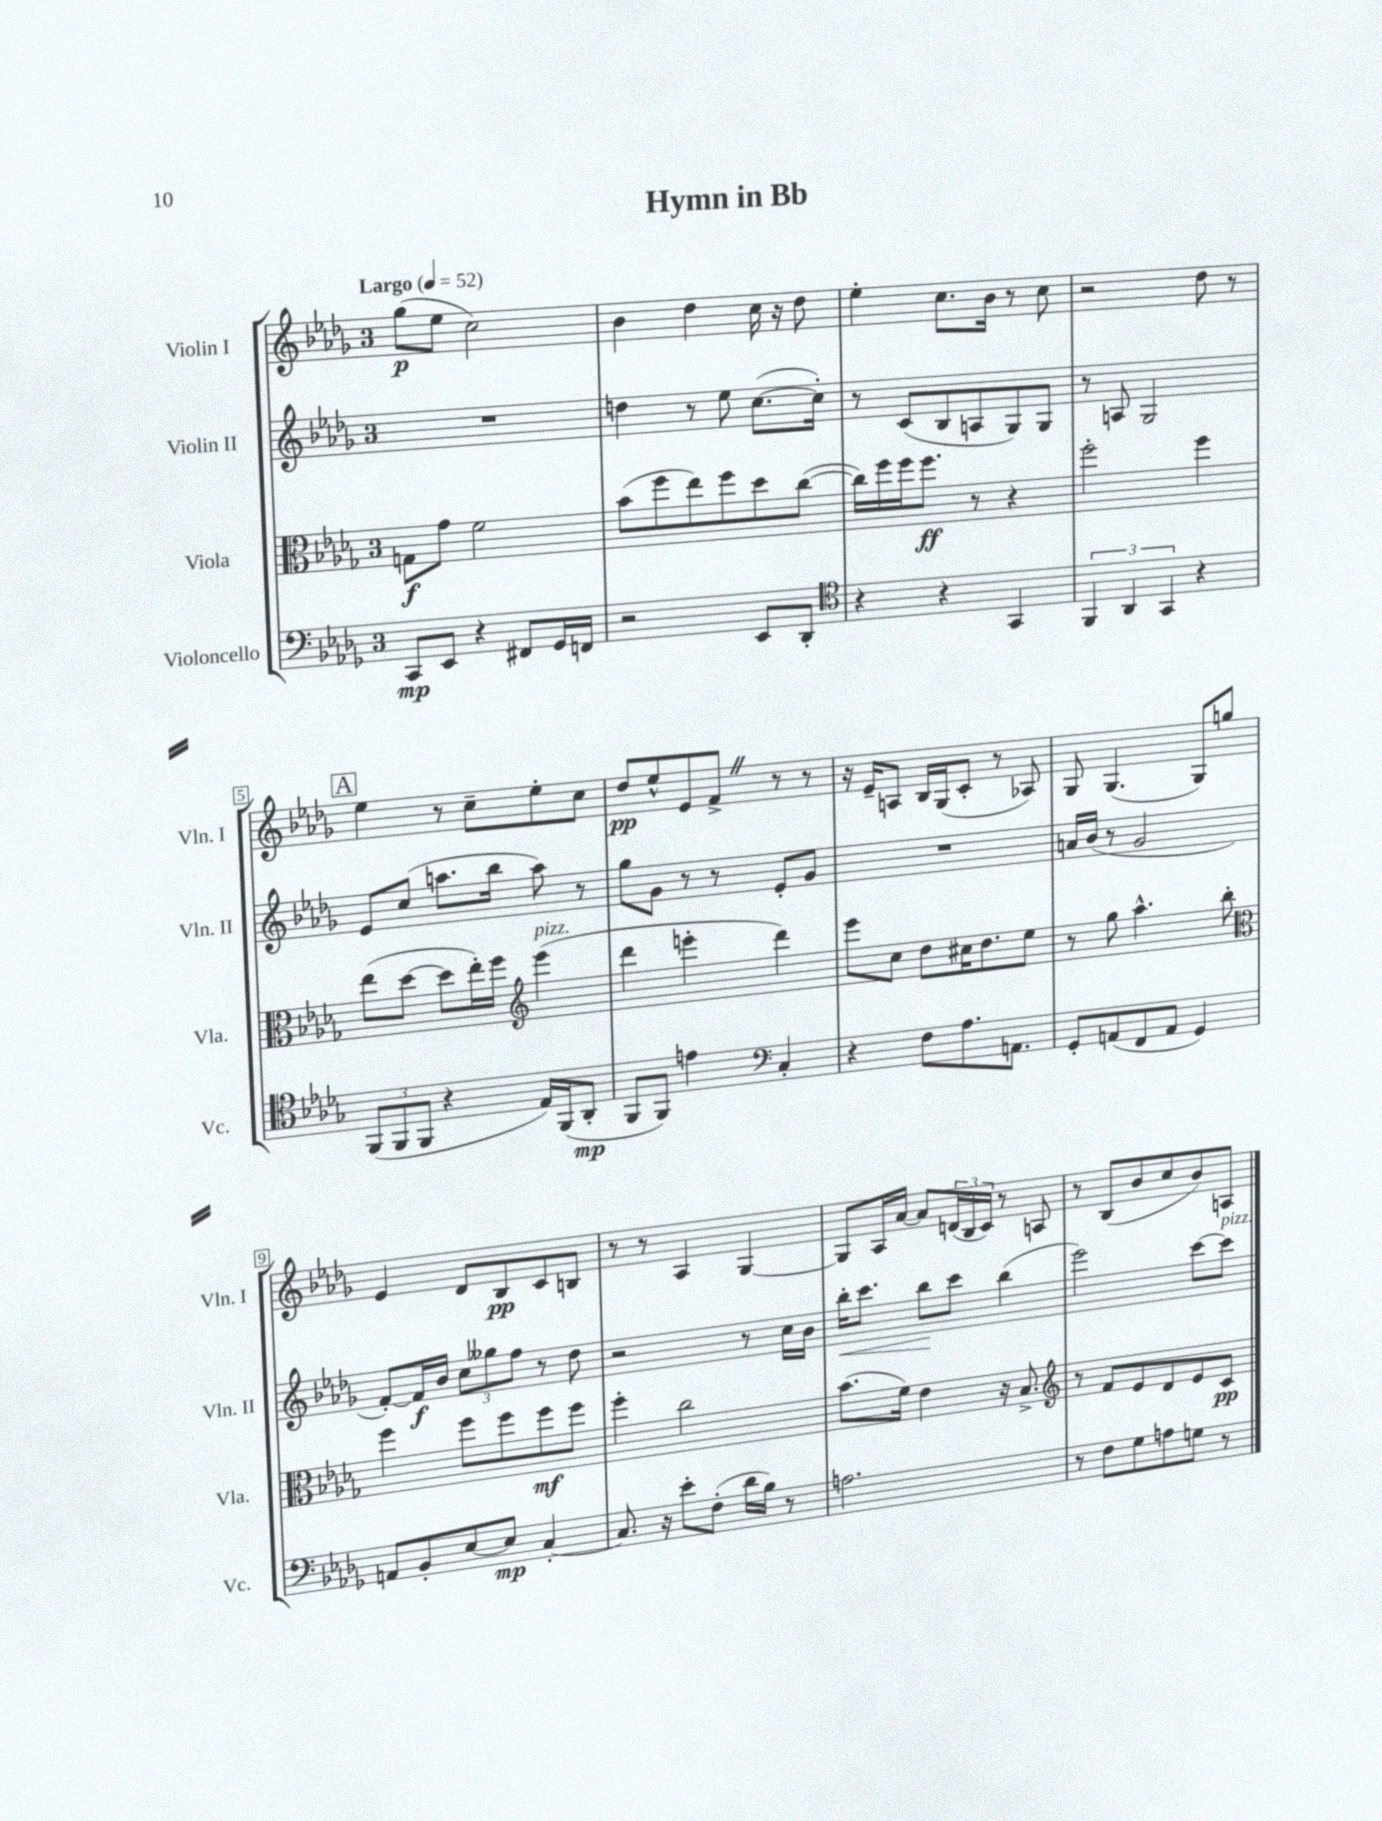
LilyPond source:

\header { title = "Hymn in Bb" }
<<
\new StaffGroup <<
\new Staff = "s0" \with { instrumentName = "Violin I" shortInstrumentName = "Vln. I" } {
    \clef treble \key des \major \once \override Staff.TimeSignature.style = #'single-digit \time 3/4 \tempo "Largo" 4 = 52
    ges''8\p( ees''8 c''2) |
    bes'4 des''4 c''16 r16 des''8 |
    ees''4-. c''8. bes'16 r8 c''8 |
    r2 des''8 r8 |
    \mark \markup { \box "A" } ees''4 r8 c''8-- ees''8-. c''8 |
    des''8\pp ees''8-^ ees'8 f'8-> \once \override BreathingSign.text = \markup { \musicglyph "scripts.caesura.straight" } \breathe r8 r8 |
    r16 ees'16-- a8 bes16 ges16( c'8-. r8 aes8) |
    ges8 ges4.( ges8) g''8 |
    ees'4 des'8 bes8\pp c'8 b8 |
    r8 r8 aes4 ges4~ |
    ges8 aes16 aes'16~ aes'8 \tuplet 3/2 { d'16( bes16 c'16) } r8 a8 |
    r8 bes8( bes'8 c''8 bes'8) a8 \bar "|." |
}
\new Staff = "s1" \with { instrumentName = "Violin II" shortInstrumentName = "Vln. II" } {
    \clef treble \key des \major \once \override Staff.TimeSignature.style = #'single-digit \time 3/4
    R2. |
    d''4 r8 ees''8 c''8.~( c''16-.) |
    r8 c'8( bes8 a8 ges8) ges8 |
    r8 a8 ges2 |
    \mark \markup { \box "A" } ees'8 c''8( a''8. bes''16 a''8) r8 |
    ges''8 ges'8 r8 r8 ees'8-. ges'8 |
    R2. |
    a'16 bes'16( r8 ges'2 |
    f'8~-.) f'16\f bes'16 \tuplet 3/2 { c''8 geses''8 f''8 } r8 des''8 |
    r2 r8 c''16 bes'16 |
    bes''16-.\< c'''8. bes''8\! c'''8 bes''4( |
    ees'''2) c'''8~ c'''8^\markup { \italic "pizz." } \bar "|." |
}
\new Staff = "s2" \with { instrumentName = "Viola" shortInstrumentName = "Vla." } {
    \clef alto \key des \major \once \override Staff.TimeSignature.style = #'single-digit \time 3/4
    g8\f ges'8 f'2 |
    bes'8( f''8 ees''8) f''8 des''8 c''8~( |
    c''16) f''16 f''16 f''8.\ff r8 r4 |
    f''2-. f''4 |
    \mark \markup { \box "A" } ees''8( des''8~ des''8 ees''16-.) f''16 \clef treble ees'''4^\markup { \italic "pizz." }( |
    des'''4 e'''4-. des'''4) |
    ees'''8 c''8 des''8 cis''16 des''8. ees''8 |
    r8 ges''8 aes''4.-^ bes''8-. |
    \clef alto f''4 f''8 f''8 f''8\mf f''8 |
    f''4-. c''2 |
    bes'8.( f'16) ees'4 r16 bes8.-> |
    \clef treble r8 f'8 ees'8 des'8 ees'8 c'8\pp \bar "|." |
}
\new Staff = "s3" \with { instrumentName = "Violoncello" shortInstrumentName = "Vc." } {
    \clef bass \key des \major \once \override Staff.TimeSignature.style = #'single-digit \time 3/4
    c,8\mp ees,8 r4 fis,8 ges,16 f,16 |
    r2 ees,8 des,8-. |
    \clef tenor r4 r4 ges,4 |
    \tuplet 3/2 { f,4 aes,4 ges,4 } r4 |
    \mark \markup { \box "A" } \tuplet 3/2 { f,8( f,8 f,8 } r4 ees16) f,16( aes,8-.\mp |
    f,8 f,8) e'4 \clef bass c4-. |
    r4 f8 aes8. a,8. |
    ges,8-. a,8( f,8 a,8 ges,4) |
    a,8 bes,8-. ees8~ ees8\mp c4~-. |
    c8. r16 ees'8-. f8-.( des'16 bes16) r8 |
    a2. |
    r8 f8 ges8 a8 g8 r8 \bar "|." |
}
>>
>>
\layout { \context { \Score \override BarNumber.stencil = #(make-stencil-boxer 0.1 0.3 ly:text-interface::print) } }
